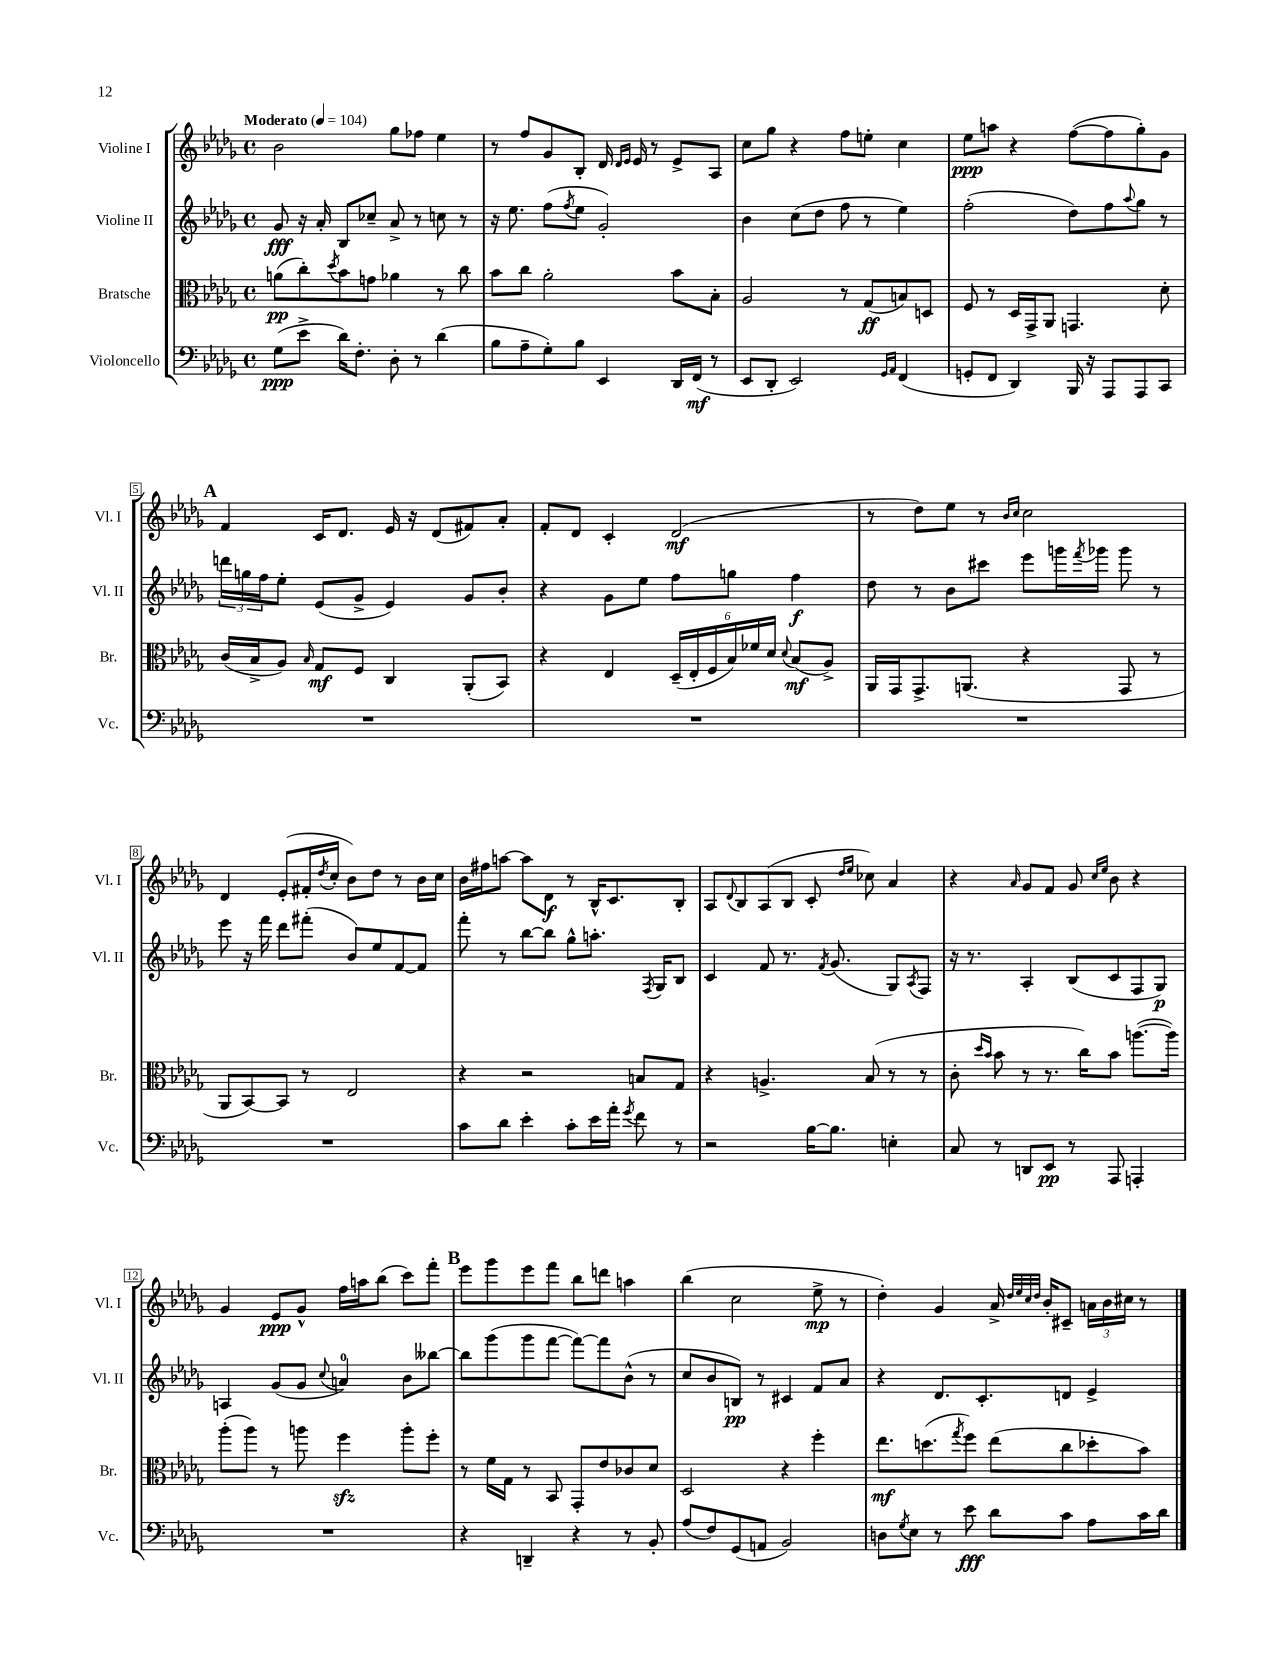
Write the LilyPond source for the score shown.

<<
\new StaffGroup <<
\new Staff = "s0" \with { instrumentName = "Violine I" shortInstrumentName = "Vl. I" } {
    \clef treble \key des \major \defaultTimeSignature \time 4/4 \tempo "Moderato" 4 = 104
    bes'2 ges''8 fes''8 ees''4 |
    r8 f''8 ges'8 bes8-. des'16 \grace { des'16 ees'16 } ees'16 r8 ees'8-> aes8 |
    c''8 ges''8 r4 f''8 e''8-. c''4 |
    ees''8\ppp a''8 r4 f''8~( f''8 ges''8-.) ges'8 |
    \mark \markup { \bold "A" } f'4 c'16 des'8. ees'16 r16 des'8( fis'8) aes'8-. |
    f'8-. des'8 c'4-. des'2\mf( |
    r8 des''8) ees''8 r8 \grace { bes'16 c''16 } c''2 |
    des'4 ees'8-.( fis'16-. \acciaccatura { des''8 } c''16-. bes'8) des''8 r8 bes'16 c''16 |
    bes'16 fis''16 a''8~ a''8 des'8\f r8 bes16-^ c'8. bes8-. |
    aes8 \appoggiatura { des'8 } bes8 aes8( bes8 c'8-. \grace { des''16 ees''16 } ces''8) aes'4 |
    r4 \grace { aes'16 } ges'8 f'8 ges'8 \grace { c''16 ees''16 } bes'8 r4 |
    ges'4 ees'8\ppp ges'8-^ f''16 a''16 bes''8( c'''8) f'''8-. |
    \mark \markup { \bold "B" } ees'''8 ges'''8 ees'''8 f'''8 bes''8 d'''8 a''4 |
    bes''4( c''2 ees''8->\mp r8 |
    des''4-.) ges'4 aes'16-> \grace { des''32 ees''32 c''32 des''32 } bes'16-. cis'8-- \tuplet 3/2 { a'16 bes'16 cis''16 } r8 \bar "|." |
}
\new Staff = "s1" \with { instrumentName = "Violine II" shortInstrumentName = "Vl. II" } {
    \clef treble \key des \major \defaultTimeSignature \time 4/4
    ges'8\fff r16 aes'16-. bes8 ces''8-- aes'8-> r8 c''8 r8 |
    r16 ees''8. f''8( \acciaccatura { f''8 } ees''8 ges'2-.) |
    bes'4 c''8( des''8 f''8 r8 ees''4) |
    f''2-.( des''8) f''8 \appoggiatura { aes''8 } ges''8 r8 |
    \mark \markup { \bold "A" } \tuplet 3/2 { d'''16 g''16 f''16 } ees''8-. ees'8( ges'8-> ees'4) ges'8 bes'8-. |
    r4 ges'8 ees''8 f''8 g''8 f''4\f |
    des''8 r8 bes'8 cis'''8 ees'''8 g'''16 \acciaccatura { f'''8 } ges'''16 ges'''8 r8 |
    ees'''8 r16 f'''16 des'''8 fis'''8-.( bes'8) ees''8 f'8~ f'8 |
    f'''8-. r8 bes''8~ bes''8 ges''8-^ a''8.-. \acciaccatura { f8 } ges16 bes8 |
    c'4 f'8 r8. \acciaccatura { f'8 } ges'8.( ges8) \acciaccatura { aes8 } f8 |
    r16 r8. aes4-. bes8( c'8 f8 ges8\p) |
    a4 ges'8( ges'8 \appoggiatura { c''8 } a'4-0) bes'8 beses''8~ |
    \mark \markup { \bold "B" } beses''8 ges'''8( ges'''8 f'''8~ f'''8~) f'''8 bes'8-^( r8 |
    c''8 bes'8 b8\pp) r8 cis'4 f'8 aes'8 |
    r4 des'8. c'8.-. d'8 ees'4-> \bar "|." |
}
\new Staff = "s2" \with { instrumentName = "Bratsche" shortInstrumentName = "Br." } {
    \clef alto \key des \major \defaultTimeSignature \time 4/4
    a'8\pp( c''8-.) \acciaccatura { des''8 } bes'8 g'8 aes'4 r8 c''8 |
    bes'8 c''8 aes'2-. bes'8 bes8-. |
    aes2 r8 ges8\ff( b8) d8 |
    f8 r8 des16 ges,16-> aes,8 g,4. des'8-. |
    \mark \markup { \bold "A" } c'16( bes16-> aes8) \grace { bes16 } ges8\mf f8 c4 aes,8-.( bes,8) |
    r4 ees4 \tuplet 6/4 { des16--( ees16-. f16 bes16) fes'16 des'16 } \appoggiatura { des'8 } bes8\mf( aes8->) |
    aes,16 ges,16 ges,8.-> a,8.( r4 ges,8 r8 |
    aes,8 bes,8~) bes,8 r8 ees2 |
    r4 r2 b8 ges8 |
    r4 a4.-> bes8( r8 r8 |
    c'8-. \grace { des''16 bes'16 } bes'8 r8 r8. c''16) bes'8 a''8.~( a''16) |
    aes''8-.( aes''8) r8 a''8 f''4\sfz a''8-. f''8-. |
    \mark \markup { \bold "B" } r8 f'16 ges16 r8 bes,8 ges,8-. ees'8 ces'8 des'8 |
    des2 r4 f''4-. |
    ees''8.\mf d''8.( \acciaccatura { ges''8 } f''8) ees''8( c''8 des''8-. bes'8) \bar "|." |
}
\new Staff = "s3" \with { instrumentName = "Violoncello" shortInstrumentName = "Vc." } {
    \clef bass \key des \major \defaultTimeSignature \time 4/4
    ges8\ppp( ees'8-> des'16) f8.-. des8-. r8 des'4( |
    bes8 aes8-- ges8-.) bes8 ees,4 des,16 f,16\mf( r8 |
    ees,8 des,8-. ees,2) \grace { ges,16 aes,16 } f,4( |
    g,8-. f,8 des,4) bes,,16 r16 aes,,8 aes,,8 c,8 |
    \mark \markup { \bold "A" } R1 |
    R1 |
    R1 |
    R1 |
    c'8 des'8 ees'4-. c'8-. ees'16 aes'16-. \acciaccatura { ges'8 } f'8 r8 |
    r2 bes16~ bes8. e4-. |
    c8 r8 d,8 ees,8\pp r8 aes,,8 a,,4-. |
    R1 |
    \mark \markup { \bold "B" } r4 d,4-- r4 r8 bes,8-. |
    aes8( f8) ges,8( a,8 bes,2) |
    d8 \acciaccatura { ges8 } ees8 r8 ees'8\fff des'8 c'8 aes8 c'16 des'16 \bar "|." |
}
>>
>>
\layout { \context { \Score \override BarNumber.stencil = #(make-stencil-boxer 0.1 0.3 ly:text-interface::print) } }
